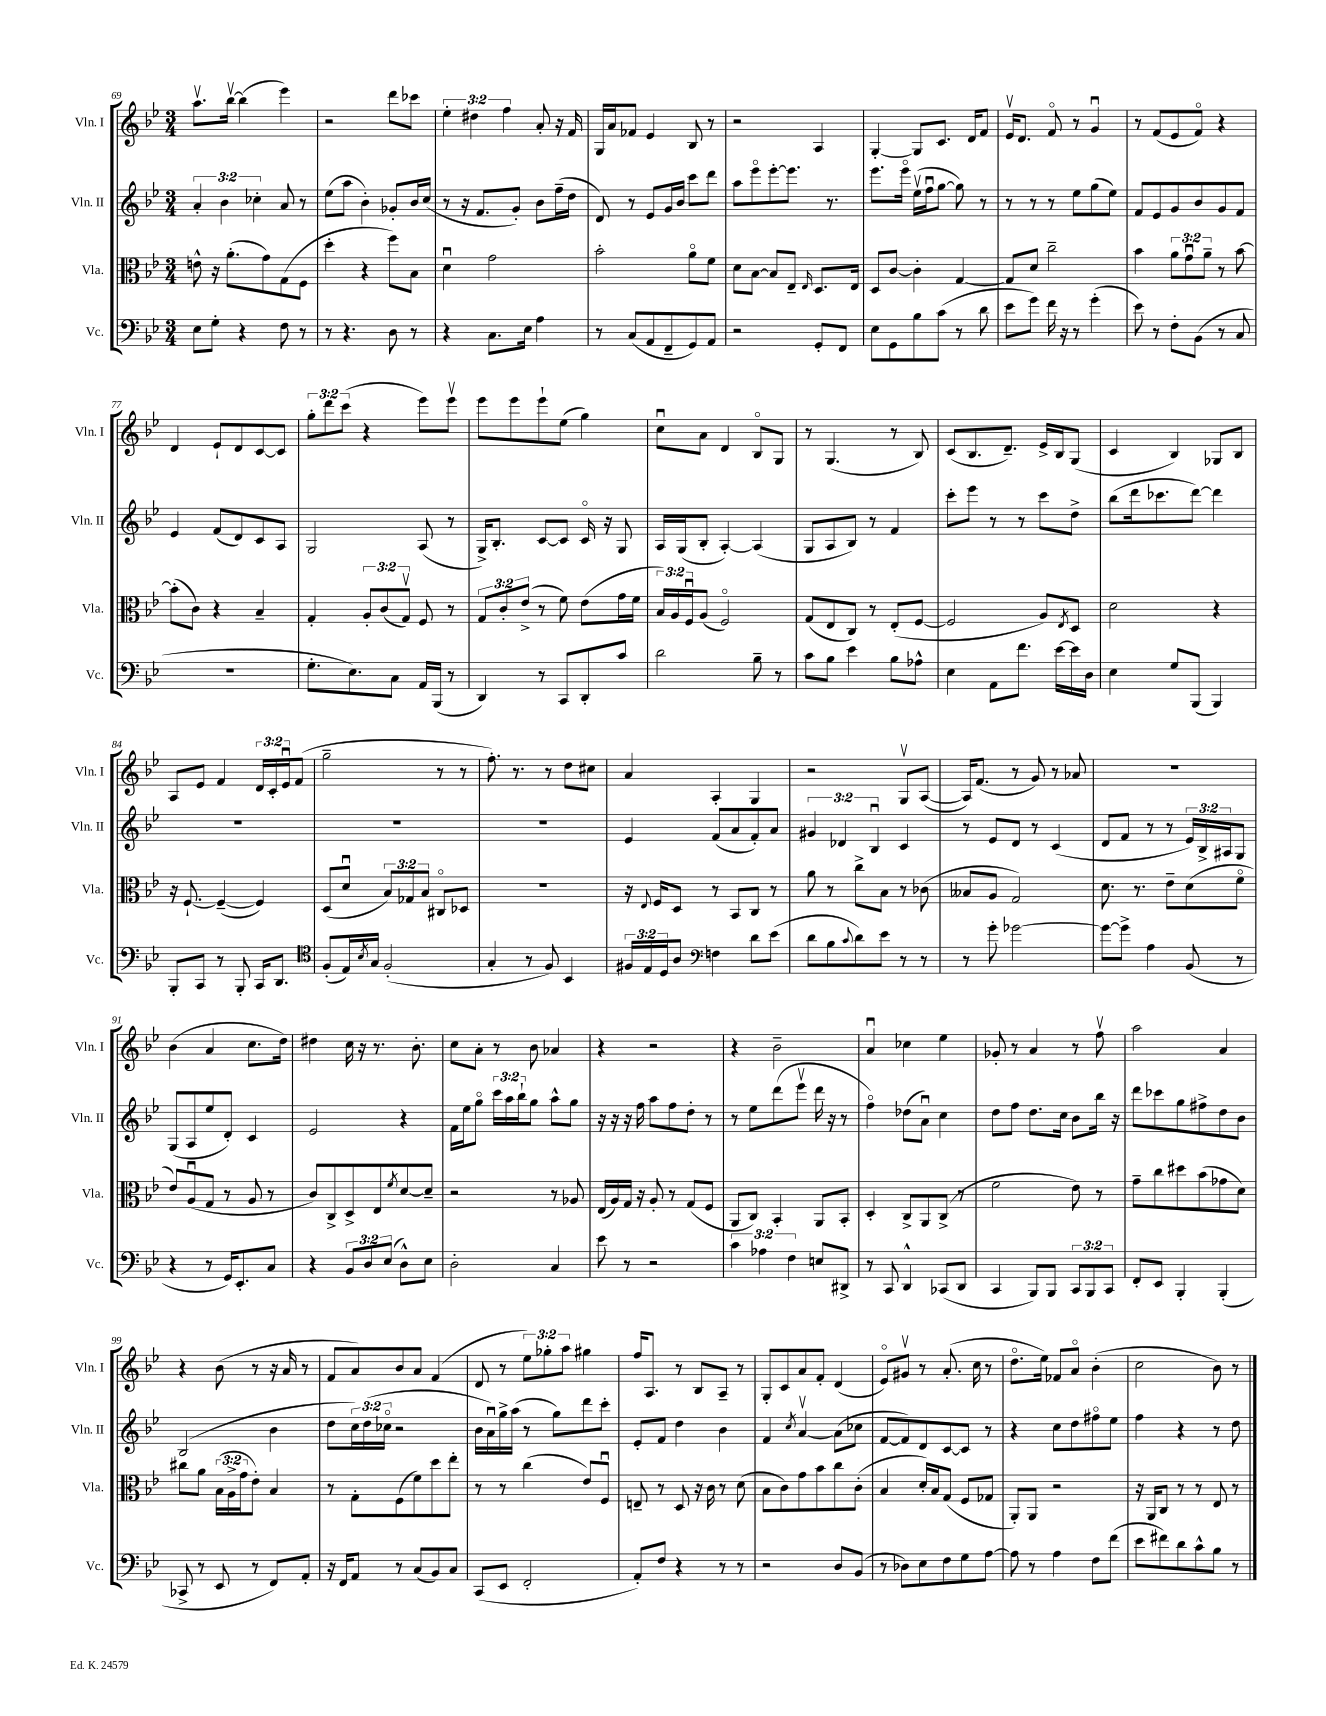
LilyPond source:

<<
\new StaffGroup <<
\new Staff = "s0" \with { instrumentName = "Vln. I" shortInstrumentName = "Vln. I" } {
    \clef treble \key bes \major \numericTimeSignature \time 3/4 \override Staff.TupletNumber.text = #tuplet-number::calc-fraction-text
    a''8.\upbow bes''16~\upbow bes''4( ees'''4) |
    r2 d'''8 ces'''8 |
    \tuplet 3/2 { ees''4-. dis''4 f''4 } a'8-. r16 f'16 |
    g16 a'16 fes'8 ees'4 bes8 r8 |
    r2 a4 |
    g4~-. g8 c'8. d'16 f'8 |
    ees'16\upbow d'8. f'8\flageolet r8 g'4\downbow |
    r8 f'8( ees'8 f'8\flageolet) r4 |
    d'4 ees'8-! d'8 c'8~ c'8 |
    \tuplet 3/2 { g''8-. d'''8 c'''8( } r4 ees'''8) ees'''8\upbow |
    ees'''8 ees'''8 ees'''8-! ees''8( g''4) |
    c''8\downbow a'8 d'4 bes8\flageolet g8 |
    r8 g4.( r8 bes8) |
    c'8( bes8. d'8.--) ees'16-> bes16 g8( |
    c'4 bes4) ges8 bes8 |
    a8 ees'8 f'4 \tuplet 3/2 { d'16 c'16-. ees'16\downbow } f'8( |
    g''2-- r8 r8 |
    f''8.-.) r8. r8 d''8 cis''8 |
    a'4 a4-. g4 |
    r2 g8\upbow a8~( |
    a16) f'8.( r8 g'8) r8 aes'8 |
    R2. |
    bes'4( a'4 c''8. d''16) |
    dis''4 c''16 r16 r8. bes'8.-. |
    c''8 a'8-. r8 bes'8 aes'4 |
    r4 r2 |
    r4 bes'2-- |
    a'4\downbow ces''4 ees''4 |
    ges'8-. r8 a'4 r8 f''8\upbow |
    a''2 a'4 |
    r4 bes'8( r8 r16 a'16 r8 |
    f'8 a'8) bes'8 a'8 f'4( |
    d'8 r8 \tuplet 3/2 { ees''8) ges''8-. a''8 } gis''4 |
    f''16 a8. r8 bes8 a8-- r8 |
    g8-. c'8 a'8 f'8-. d'4( |
    ees'8\flageolet) gis'8\upbow r8 a'8.-.( c''16 r8 |
    d''8.\flageolet ees''16) fes'8 a'8\flageolet bes'4-.( |
    c''2 bes'8) r8 \bar "|." |
}
\new Staff = "s1" \with { instrumentName = "Vln. II" shortInstrumentName = "Vln. II" } {
    \clef treble \key bes \major \numericTimeSignature \time 3/4 \override Staff.TupletNumber.text = #tuplet-number::calc-fraction-text
    \tuplet 3/2 { a'4-. bes'4 ces''4-. } a'8 r8 |
    ees''8( a''8 bes'4-.) ges'8-. bes'16 c''16( |
    r8 r16 f'8. g'8-.) bes'8 f''16--( d''16 |
    d'8) r8 ees'8 g'16 bes'16 c'''8 d'''8 |
    a''8 ees'''8\flageolet ees'''8~-. ees'''8. r8. |
    ees'''8. ees'''16\flageolet ees''16\upbow( f''16\downbow g''8~ g''8) r8 |
    r8 r8 r8 ees''8 g''8( ees''8) |
    f'8 ees'8 g'8 bes'8 g'8 f'8 |
    ees'4 f'8( d'8) c'8 a8 |
    g2 a8( r8 |
    g16->) bes8.-. c'8~ c'8 c'16\flageolet r16 g8 |
    a16 g16( bes8-. a4~-.) a4( |
    g8 a8 bes8) r8 f'4 |
    c'''8-. ees'''8 r8 r8 c'''8 d''8-> |
    bes''8( d'''16 ces'''8. d'''8~) d'''4 |
    R2. |
    R2. |
    R2. |
    ees'4 f'8( a'8 f'8-.) a'8 |
    \tuplet 3/2 { gis'4 des'4 bes4\downbow } c'4 |
    r8 ees'8 d'8 r8 c'4( |
    d'8 f'8 r8 r8 \tuplet 3/2 { ees'16) bes16-> ais16 } g8 |
    g8( a8 ees''8 d'8-.) c'4 |
    ees'2 r4 |
    f'16 ees''16 g''8\flageolet \tuplet 3/2 { c'''16 a''16 bes''16-! } g''8 a''8-^ g''8 |
    r16 r16 r16 f''16 a''8 f''8 d''8-. r8 |
    r8 ees''8 d'''8( ees'''8\upbow d'''16 r16 r8 |
    f''4\flageolet) des''8( a'8\downbow) c''4 |
    d''8 f''8 d''8. c''16 bes'8 bes''16 r16 |
    d'''8 ces'''8 g''8 fis''8-> d''8 bes'8 |
    bes2( bes'4 |
    d''8 \tuplet 3/2 { c''16) d''16( ces''16\flageolet } r2 |
    bes'16 a'16\downbow) g''16-> a''16( r8 g''8) d'''8 c'''8-. |
    ees'8-. f'8 d''4 bes'4 |
    f'4 \acciaccatura { c''8 } a'4~\upbow a'8( ces''8 |
    f'8~ f'8) d'8 c'8~ c'8 r8 |
    r4 c''8 d''8 fis''8\flageolet ees''8 |
    f''4 r4 r8 d''8 \bar "|." |
}
\new Staff = "s2" \with { instrumentName = "Vla." shortInstrumentName = "Vla." } {
    \clef alto \key bes \major \numericTimeSignature \time 3/4 \override Staff.TupletNumber.text = #tuplet-number::calc-fraction-text
    e'8-^ r16 a'8.-.( g'8) g8( f8 |
    d''4-. r4 f''8) bes8 |
    d'4\downbow g'2 |
    bes'2-. a'8\flageolet f'8 |
    d'8 bes8~ bes8 ees8-- \grace { ees16 } d8. ees16 |
    d8 c'8~ c'4-. g4~ |
    g8 d'8 c''2-- |
    bes'4 \tuplet 3/2 { a'8 g'8\downbow a'8-- } r8 bes'8~ |
    bes'8-.( c'8) r4 bes4-- |
    g4-. \tuplet 3/2 { a8-. c'8( g8\upbow) } f8 r8 |
    \tuplet 3/2 { g8 c'8-. ees'8->( } r8 f'8) ees'8( g'16 f'16 |
    \tuplet 3/2 { bes16) a16 f16\downbow } a8( f2\flageolet) |
    g8( ees8 c8) r8 ees8-.( f8~ |
    f2 a8) \acciaccatura { ees8 } d8 |
    d'2 r4 |
    r16 f8.~-! f4~--( f4) |
    d8( d'8\downbow \tuplet 3/2 { bes8) ges8 bes8 } cis8\flageolet des8 |
    R2. |
    r16 \appoggiatura { ees8 } f16 d8 r8 bes,8 c8 r8 |
    a'8 r8 c''8-> bes8 r8 ces'8( |
    beses8 a8 g2) |
    d'8. r8. ees'8-- d'8( f'8\flageolet |
    ees'8) a8\downbow( g8 r8 a8 r8 |
    c'8) c8-> d8-> ees8 \acciaccatura { f'8 } d'8~ d'8-- |
    r2 r8 aes8 |
    ees16( a16) g16 r16 a8-. r8 g8( f8 |
    a,8 c8) bes,4-. a,8 bes,8-. |
    d4-. c8-> a,8 c8->( r8 |
    f'2 ees'8) r8 |
    g'8-- c''8 dis''8 bes'8( ges'8 d'8) |
    cis''8 a'8 \tuplet 3/2 { bes16( a16-> g'16 } ees'8-.) bes4 |
    r8 g8-. f8( f'8) d''8 ees''8-. |
    r8 r8 c''4( ees'8) f8\downbow |
    e8-- r8 d8 r16 c'16 r8 d'8( |
    bes8 c'8) g'8 bes'8 c''8 c'8-.( |
    bes4 d'16-.) bes16 g8( f8 ges8 |
    a,8-.) a,8 r2 |
    r16 a,16 c8 r8 r8 ees8 r8 \bar "|." |
}
\new Staff = "s3" \with { instrumentName = "Vc." shortInstrumentName = "Vc." } {
    \clef bass \key bes \major \numericTimeSignature \time 3/4 \override Staff.TupletNumber.text = #tuplet-number::calc-fraction-text
    ees8 g8-. r4 f8 r8 |
    r8 r4. d8 r8 |
    r4 c8. ees16 a4 |
    r8 c8( a,8 f,8-- g,8) a,8 |
    r2 g,8-. f,8 |
    ees8 g,8 bes8 c'8( r8 d'8 |
    ees'8 g'8) f'16 r16 r8 g'4-.( |
    ees'8) r8 f8-. bes,8( r8 c8 |
    R2. |
    g8.-. ees8.) c8 a,16 bes,,16( r8 |
    d,4) r8 c,8 d,8-. c'8 |
    d'2 bes8-- r8 |
    c'8 bes8 ees'4 bes8 aes8-^ |
    ees4 a,8 f'8. ees'16~ ees'16 d16 |
    ees4 g8 bes,,8( bes,,4) |
    bes,,8-. c,8 r8 bes,,8-. c,16 d,8. |
    \clef tenor f8-.( ees16) \acciaccatura { bes8 } g16 f2-.( |
    g4-. r8 f8) bes,4 |
    \tuplet 3/2 { fis16 ees16 d16 } a8 \clef bass f4 d'8 ees'8( |
    d'8 bes8 \appoggiatura { c'8 } d'8) ees'8 r8 r8 |
    r8 g'8-. ges'2~ |
    ges'8~ ges'8-> a4 bes,8( r8 |
    r4 r8 g,16) ees,8.-. c8 |
    r4 \tuplet 3/2 { bes,8 d8 ees8( } d8-^) ees8 |
    d2-. c4 |
    ees'8 r8 r2 |
    \tuplet 3/2 { c'4 aes4 f4 } e8 dis,8-> |
    r8 c,8 d,4-^ ces,8( d,8 |
    c,4 bes,,8) bes,,8 \tuplet 3/2 { c,8 bes,,8 c,8 } |
    f,8-. ees,8 bes,,4-. bes,,4-.( |
    ces,8-> r8 ees,8 r8 f,8) a,8-. |
    r16 f,16 a,8 r8 c8( bes,8) c8 |
    c,8( ees,8 f,2-. |
    a,8-.) f8 r4 r8 r8 |
    r2 d8 bes,8( |
    r8 des8) ees8 f8 g8 a8~ |
    a8 r8 a4 f8 f'8( |
    ees'8 fis'8) d'8 c'8-^ bes8 r8 \bar "|." |
}
>>
>>
\layout { \context { \Score currentBarNumber = #69 } }
